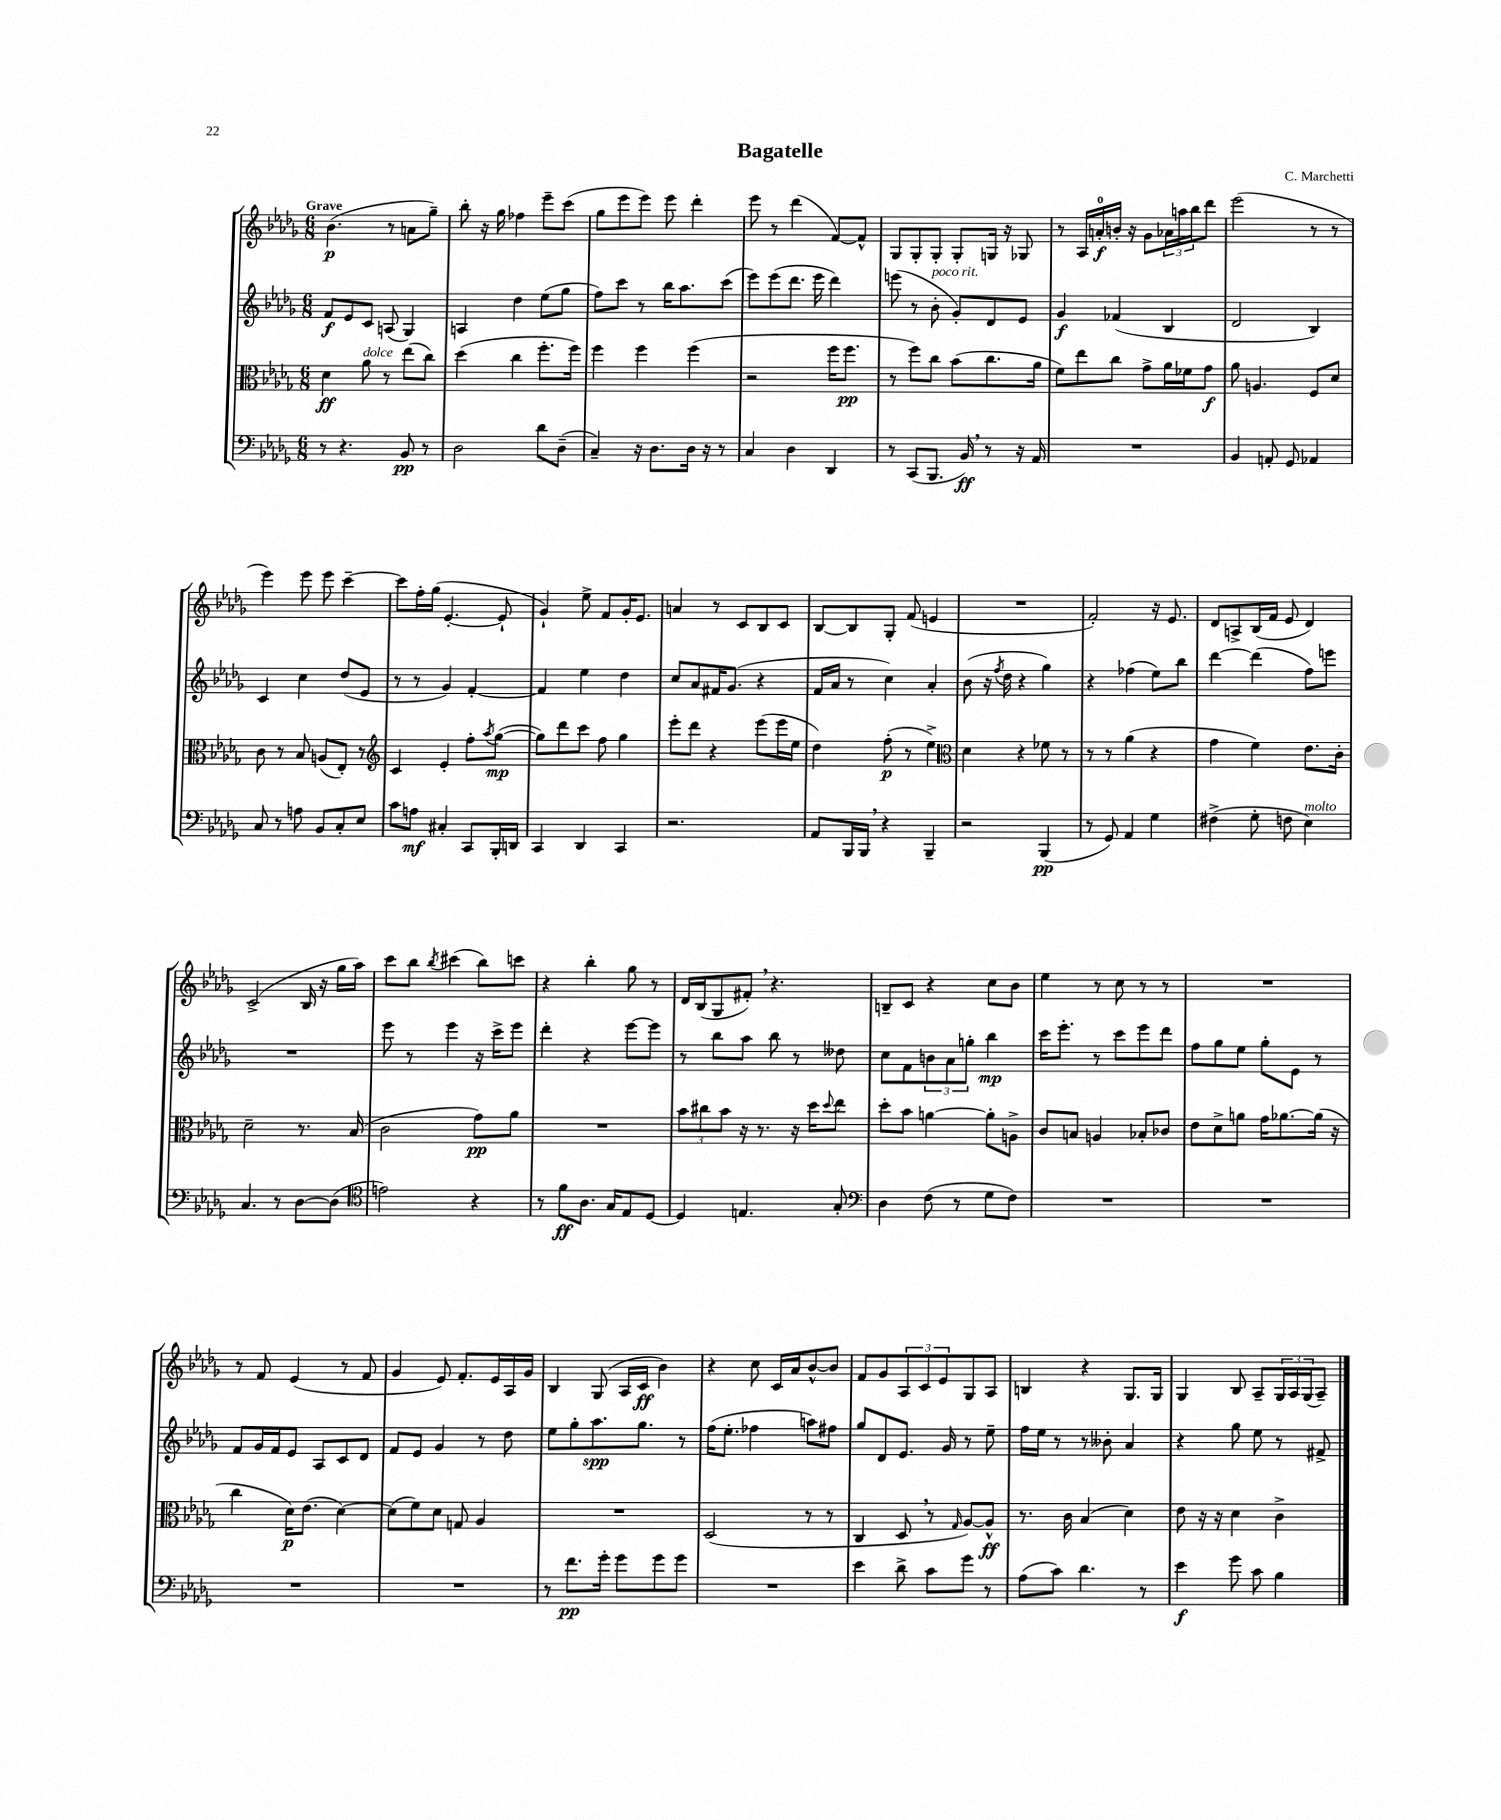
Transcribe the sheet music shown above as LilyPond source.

\header { title = "Bagatelle" composer = "C. Marchetti" }
<<
\new StaffGroup <<
\new Staff = "s0" {
    \clef treble \key des \major \numericTimeSignature \time 6/8 \tempo "Grave"
    bes'4.\p( r8 a'8 ges''8--) |
    bes''8-. r16 ges''16 fes''4 ees'''8-- c'''8( |
    ges''8 ees'''8 ees'''8) ees'''8 des'''4-. |
    ees'''8 r8 des'''4( f'8~) f'8-^ |
    ges8 ges8-. ges8-. ges8-. g16 r16 ges8 |
    r8 aes16 a'16-0-.\f b'16-. r16 ges'8 \tuplet 3/2 { aes'16 a''16 bes''16 } des'''8 |
    ees'''2( r8 r8 |
    ees'''4) ees'''8 ees'''8 c'''4~-- |
    c'''8 f''16-. ges''16( ees'4.~-. ees'8-! |
    ges'4-!) ees''8-> f'8 ges'16-. ees'8. |
    a'4 r8 c'8 bes8 c'8 |
    bes8~ bes8 ges8-. f'8( e'4 |
    R2. |
    f'2-.) r16 ees'8. |
    des'8 a8-> bes16( f'16 ees'8 des'4) |
    c'2->( bes16 r16 ges''16 aes''16) |
    c'''8 bes''8 \acciaccatura { bes''8 } cis'''4( bes''8) c'''8 |
    r4 bes''4-. ges''8 r8 |
    des'16 bes16( ges8 fis'8-.) \breathe r4. |
    b8-- c'8 r4 c''8 bes'8 |
    ees''4 r8 c''8 r8 r8 |
    R2. |
    r8 f'8 ees'4( r8 f'8 |
    ges'4 ees'8) f'8.-. ees'16 aes16 ges'16 |
    bes4 ges8( aes16 c'16\ff bes'4) |
    r4 c''8 c'16 aes'16 bes'8~-^ bes'8 |
    f'8 ges'8 \tuplet 3/2 { aes8 c'8 ees'8 } ges8 aes8 |
    b4 r4 ges8. ges16 |
    ges4 bes8 aes8-- \tuplet 3/2 { ges16 aes16 ges16( } aes8--) \bar "|." |
}
\new Staff = "s1" {
    \clef treble \key des \major \numericTimeSignature \time 6/8
    f'8\f ees'8 c'8 a8( ges4) |
    a4 des''4 ees''8( ges''8 |
    f''8) c'''8 r8 bes''16 aes''8. c'''8( |
    ees'''8) ees'''8( des'''8. ees'''16 des'''4) |
    e'''8( r8 bes'8-.^\markup { \italic "poco rit." } ges'8-.) des'8 ees'8 |
    ges'4\f fes'4( bes4 |
    des'2 bes4) |
    c'4 c''4 des''8( ees'8 |
    r8 r8 ges'4) f'4~-. |
    f'4 ees''4 des''4 |
    c''8 aes'8 fis'16 ges'8.( r4 |
    f'16 aes'16 r8 c''4) aes'4-. |
    bes'8( r16 \acciaccatura { f''8 } des''16 r4 ges''4) |
    r4 fes''4( ees''8) bes''8 |
    des'''4~ des'''4( f''8) e'''8 |
    R2. |
    ees'''8 r8 ees'''4 r16 c'''16-> ees'''8 |
    des'''4-. r4 ees'''8~ ees'''8 |
    r8 bes''8 aes''8 bes''8 r8 deses''8 |
    c''8 f'8 \tuplet 3/2 { b'8 aes'8 g''8-. } bes''4\mp |
    c'''16 ees'''8.-. r8 c'''8 ees'''8 des'''8 |
    f''8 ges''8 ees''8 ges''8-. ees'8 r8 |
    f'8 ges'16 f'16 ees'8 aes8 c'8 des'8 |
    f'8 ees'8 ges'4 r8 des''8 |
    ees''8 ges''8-. aes''8.\spp ges''8. r8 |
    f''16( ees''8.-. fes''4 a''8) fis''8 |
    ges''8 des'8 ees'8. ges'16 r8 ees''8-- |
    f''16 ees''16 r8 r8 beses'8-. aes'4 |
    r4 ges''8 ees''8 r8 fis'8-> \bar "|." |
}
\new Staff = "s2" {
    \clef alto \key des \major \numericTimeSignature \time 6/8
    des'4\ff aes'8^\markup { \italic "dolce" } r8 ees''8( c''8) |
    des''4( c''4 f''8.-. f''16) |
    f''4 f''4 f''4( |
    r2 f''16 f''8.\pp |
    r8 f''8) c''8 bes'8( c''8. aes'16 |
    f'8) ees''8 c''8 ges'8-> aes'16 fes'16 ges'8\f |
    aes'8 a4. f8 des'8 |
    c'8 r8 bes8 a8( ees8-.) r8 |
    \clef treble c'4 ees'4-. f''8-. \acciaccatura { aes''8 } ges''8~\mp( |
    ges''8) des'''8 c'''8 f''8 ges''4 |
    ees'''8-. des'''8 r4 ees'''8( ees'''16 ees''16 |
    des''4) f''8-.\p( r8 ees''4->) |
    \clef alto des'4 r4 fes'8 r8 |
    r8 r8 aes'4( r4 |
    ges'4 f'4) ees'8. c'16-. |
    des'2-- r8. bes16( |
    c'2 ges'8\pp) aes'8 |
    R2. |
    \tuplet 3/2 { bes'8 cis''8 bes'8 } r16 r8. r16 des''16 \appoggiatura { des''8 } ees''8 |
    des''8-. bes'8 a'4~ a'8-. a8-> |
    c'8 b8 a4 bes8-. ces'8 |
    ees'8 des'8-> a'8 ges'16 aes'8.~ aes'16( r16 |
    c''4 des'16\p) ees'8.( des'4~) |
    des'8( f'8) des'8 g8 aes4 |
    R2. |
    des2( r8 r8 |
    c4 des8 \breathe r8 \grace { ges16 } aes8~) aes8-^\ff |
    r8. c'16 bes4( des'4) |
    ees'8 r16 r16 des'4 c'4-> \bar "|." |
}
\new Staff = "s3" {
    \clef bass \key des \major \numericTimeSignature \time 6/8
    r8 r4. bes,8\pp r8 |
    des2 des'8 des8--( |
    c4--) r16 des8. des16 r16 r8 |
    c4 des4 des,4 |
    r8 c,8( bes,,8. bes,16\ff) \breathe r8 r16 aes,16 |
    R2. |
    bes,4 a,8-. ges,8 aes,4 |
    c8 r8 a8 bes,8 c8-. ees8 |
    c'8 a8\mf cis4-. c,8 bes,,16-. d,16 |
    c,4 des,4 c,4 |
    r2. |
    aes,8 bes,,16 bes,,16 \breathe r4 bes,,4-- |
    r2 bes,,4\pp( |
    r8 ges,8) aes,4 ges4 |
    fis4->( ges8-. f8 ees4^\markup { \italic "molto" }) |
    c4. r8 des8~ des8( |
    \clef tenor e'2) r4 |
    r8 f'8\ff aes8. ges16 ees8 des8~ |
    des4 e4. ges8-. |
    \clef bass des4 f8( r8 ges8 f8) |
    R2. |
    R2. |
    R2. |
    R2. |
    r8 f'8.\pp ges'16-. ges'8 ges'8 ges'8 |
    R2. |
    ees'4 des'8-> c'8 ges'8 r8 |
    aes8( c'8) des'4. r8 |
    ees'4\f ges'8 c'8 bes4 \bar "|." |
}
>>
>>
\layout { \context { \Score \remove "Bar_number_engraver" } }
